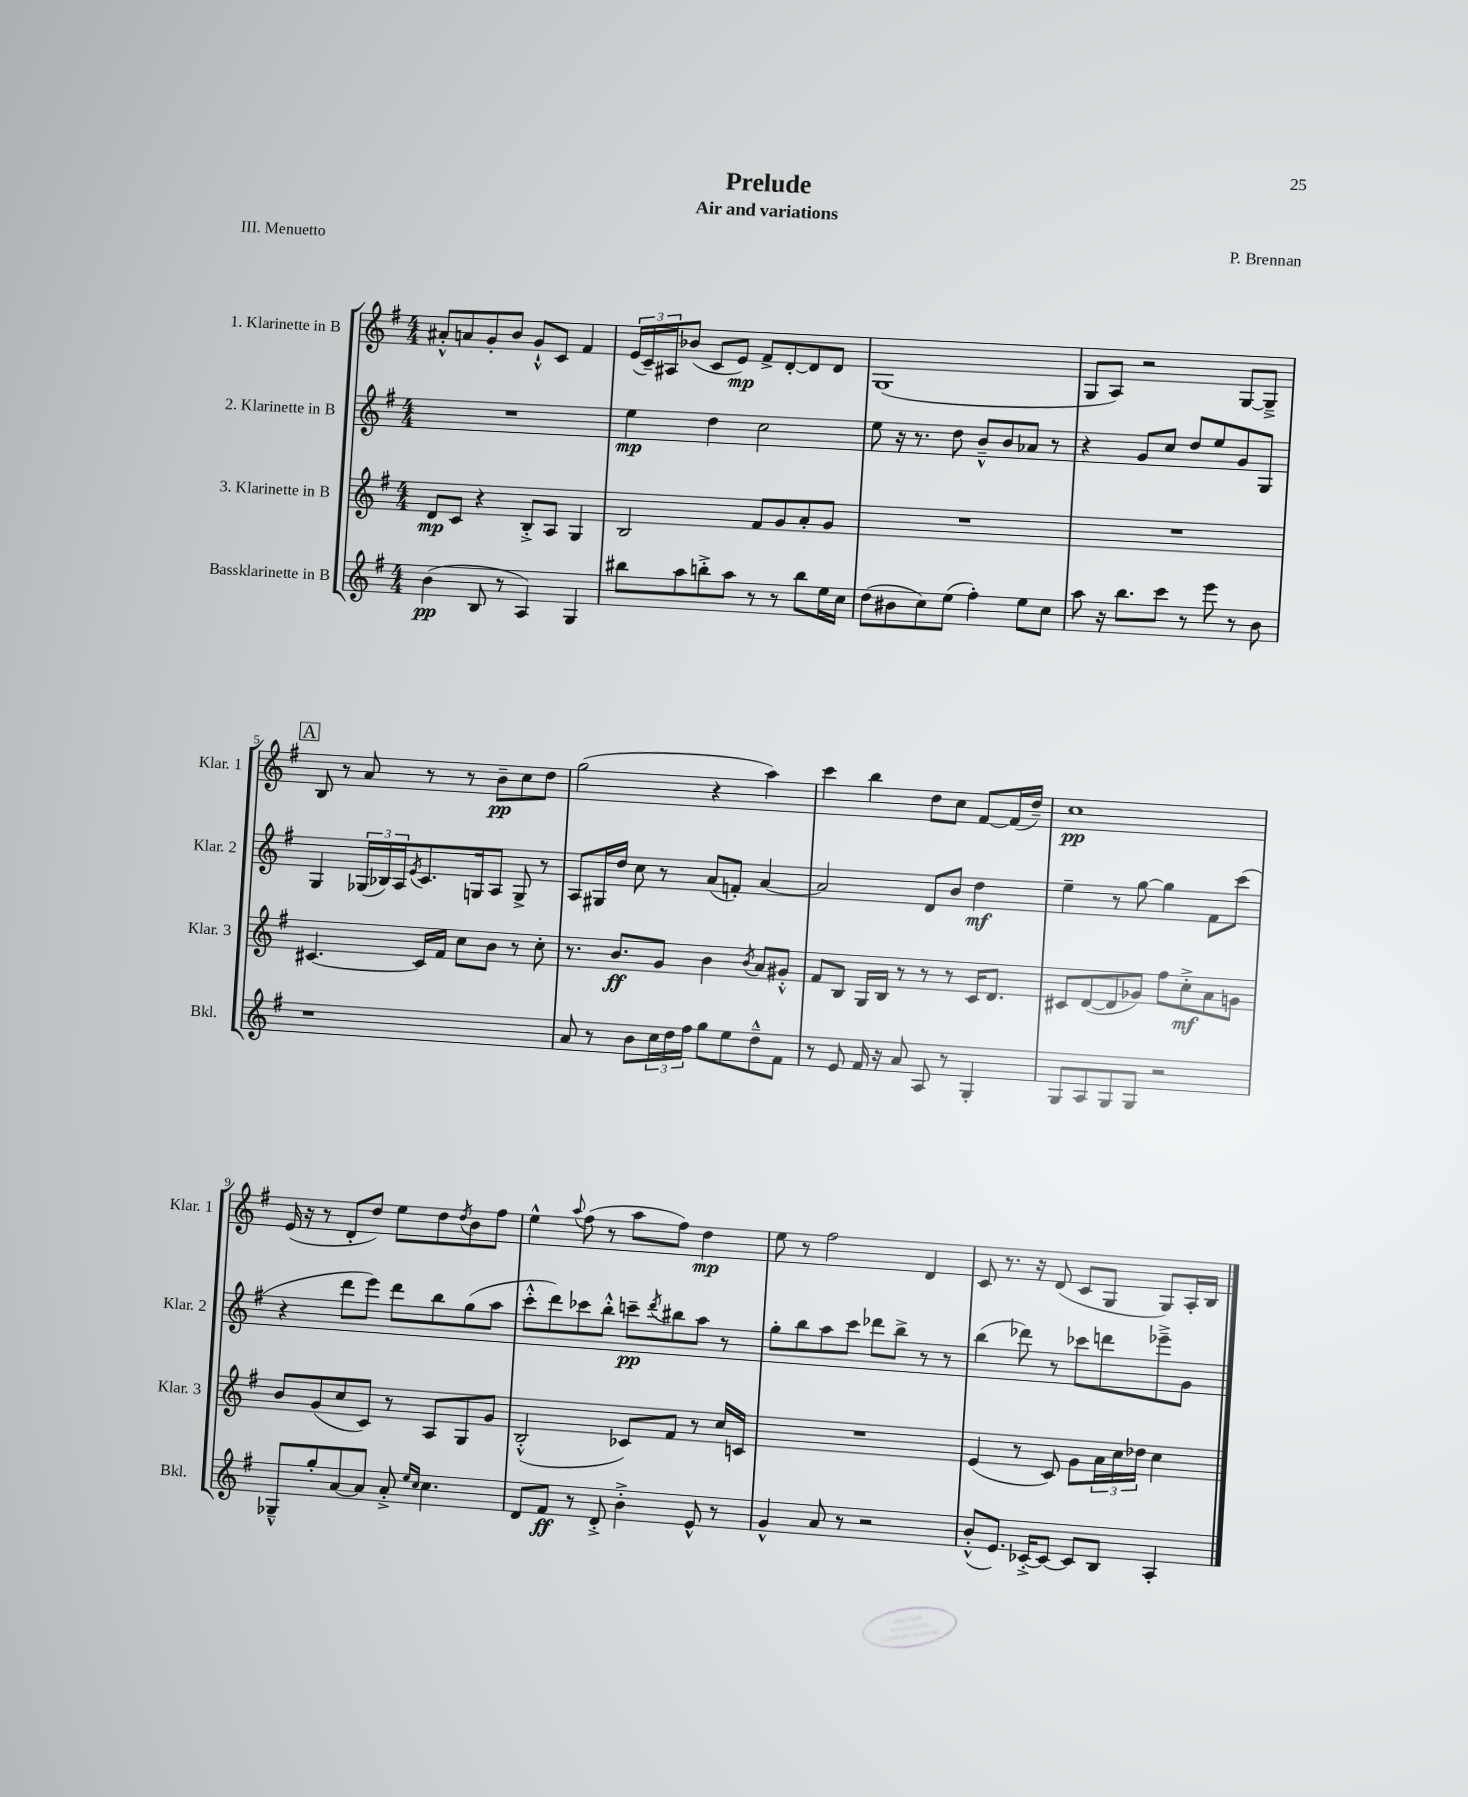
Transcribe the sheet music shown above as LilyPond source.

\header { title = "Prelude" composer = "P. Brennan" subtitle = "Air and variations" piece = "III. Menuetto" }
<<
\new StaffGroup <<
\new Staff = "s0" \with { instrumentName = "1. Klarinette in B" shortInstrumentName = "Klar. 1" } {
    \clef treble \key g \major \numericTimeSignature \time 4/4
    ais'8-.-^ a'8 g'8-. b'8 g'8-!-^ c'8 fis'4 |
    \tuplet 3/2 { e'16( c'16--) ais16 } bes'8( c'8 e'8\mp) fis'8-> d'8~-. d'8 d'8 |
    g1( |
    g8 a8) r2 g8~ g8---> |
    \mark \markup { \box "A" } b8 r8 a'8 r8 r8 b'8--\pp c''8 d''8 |
    g''2( r4 a''4) |
    c'''4 b''4 d''8 c''8 fis'8~ fis'16( d''16--) |
    c''1\pp |
    e'16( r16 r8 d'8-. d''8) e''8 d''8 \acciaccatura { d''8 } b'8 fis''8 |
    e''4-^ \appoggiatura { a''8 } fis''8( r8 a''8 fis''8) d''4\mp |
    e''8 r8 fis''2 d'4 |
    c'8 r8. r16 d'8( c'8 g8 g8) a16-. b16 \bar "|." |
}
\new Staff = "s1" \with { instrumentName = "2. Klarinette in B" shortInstrumentName = "Klar. 2" } {
    \clef treble \key g \major \numericTimeSignature \time 4/4
    R1 |
    e''4\mp d''4 c''2 |
    e''8 r16 r8. d''8 b'8---^ b'8 aes'8 r8 |
    r4 g'8 c''8 d''8 e''8 g'8 g8 |
    \mark \markup { \box "A" } g4 \tuplet 3/2 { ges16( bes16) a16 } \acciaccatura { e'8 } c'8. g16 a8 g8-> r8 |
    a8 gis16 d''16 c''8 r8 a'8( f'8-.) a'4~ |
    a'2 d'8 b'8 d''4\mf |
    e''4-- r8 g''8~ g''4 fis'8 c'''8( |
    r4 d'''8 e'''8) d'''8 b''8 g''8( a''8 |
    c'''8-.-^ d'''8) ces'''8 b''8-.-^ c'''8--\pp \acciaccatura { d'''8 } bis''8 a''8 r8 |
    g''8-. b''8 a''8 c'''8 des'''8 b''8-> r8 r8 |
    b''4( des'''8) r8 ces'''8 d'''8 ees'''8---> g'8 \bar "|." |
}
\new Staff = "s2" \with { instrumentName = "3. Klarinette in B" shortInstrumentName = "Klar. 3" } {
    \clef treble \key g \major \numericTimeSignature \time 4/4
    d'8\mp c'8 r4 b8-.-> a8 g4 |
    b2 fis'8 g'8 a'8-. g'8 |
    R1 |
    R1 |
    \mark \markup { \box "A" } cis'4.~ cis'16 fis'16 c''8 b'8 r8 c''8-. |
    r8. b'8.\ff g'8 b'4 \acciaccatura { b'8 } a'8 gis'8-.-^ |
    fis'8 b8 g16 b16 r8 r8 r8 c'16 d'8. |
    cis'8 d'8~( d'8 ges'8) fis''8 c''8-.->\mf a'8 g'8 |
    b'8 g'8( c''8 c'8) r8 a8 g8 g'8 |
    b2-.-^( ces'8) fis'8 r8 c''16 c'16 |
    R1 |
    e'4( r8 c'8) g'8 \tuplet 3/2 { a'16 c''16 des''16 } c''4 \bar "|." |
}
\new Staff = "s3" \with { instrumentName = "Bassklarinette in B" shortInstrumentName = "Bkl." } {
    \clef treble \key g \major \numericTimeSignature \time 4/4
    b'4\pp( b8 r8 a4) g4 |
    bis''8 a''8 b''8-.-> a''8 r8 r8 b''8 e''16 c''16 |
    d''8( bis'8 c''8) e''8( fis''4-.) e''8 c''8 |
    a''8 r16 b''8. c'''8 r8 e'''8 r8 b'8 |
    \mark \markup { \box "A" } r1 |
    a'8 r8 b'8 \tuplet 3/2 { c''16 d''16 fis''16 } g''8 e''8 d''8---^ fis'8 |
    r8 e'8 fis'16 r16 a'8 a8 r8 g4-. |
    g8 a8 g8 g8 r2 |
    ges8---^ g''8-. a'8~ a'8 a'8-.-> \grace { e''16 c''16 } c''4. |
    d'8 fis'8\ff r8 d'8-.-> b'4-.-> e'8-^ r8 |
    g'4-^ a'8 r8 r2 |
    b'8-.-^( e'8.) ces'16~-.-> ces'8~ ces'8 b8 a4-. \bar "|." |
}
>>
>>
